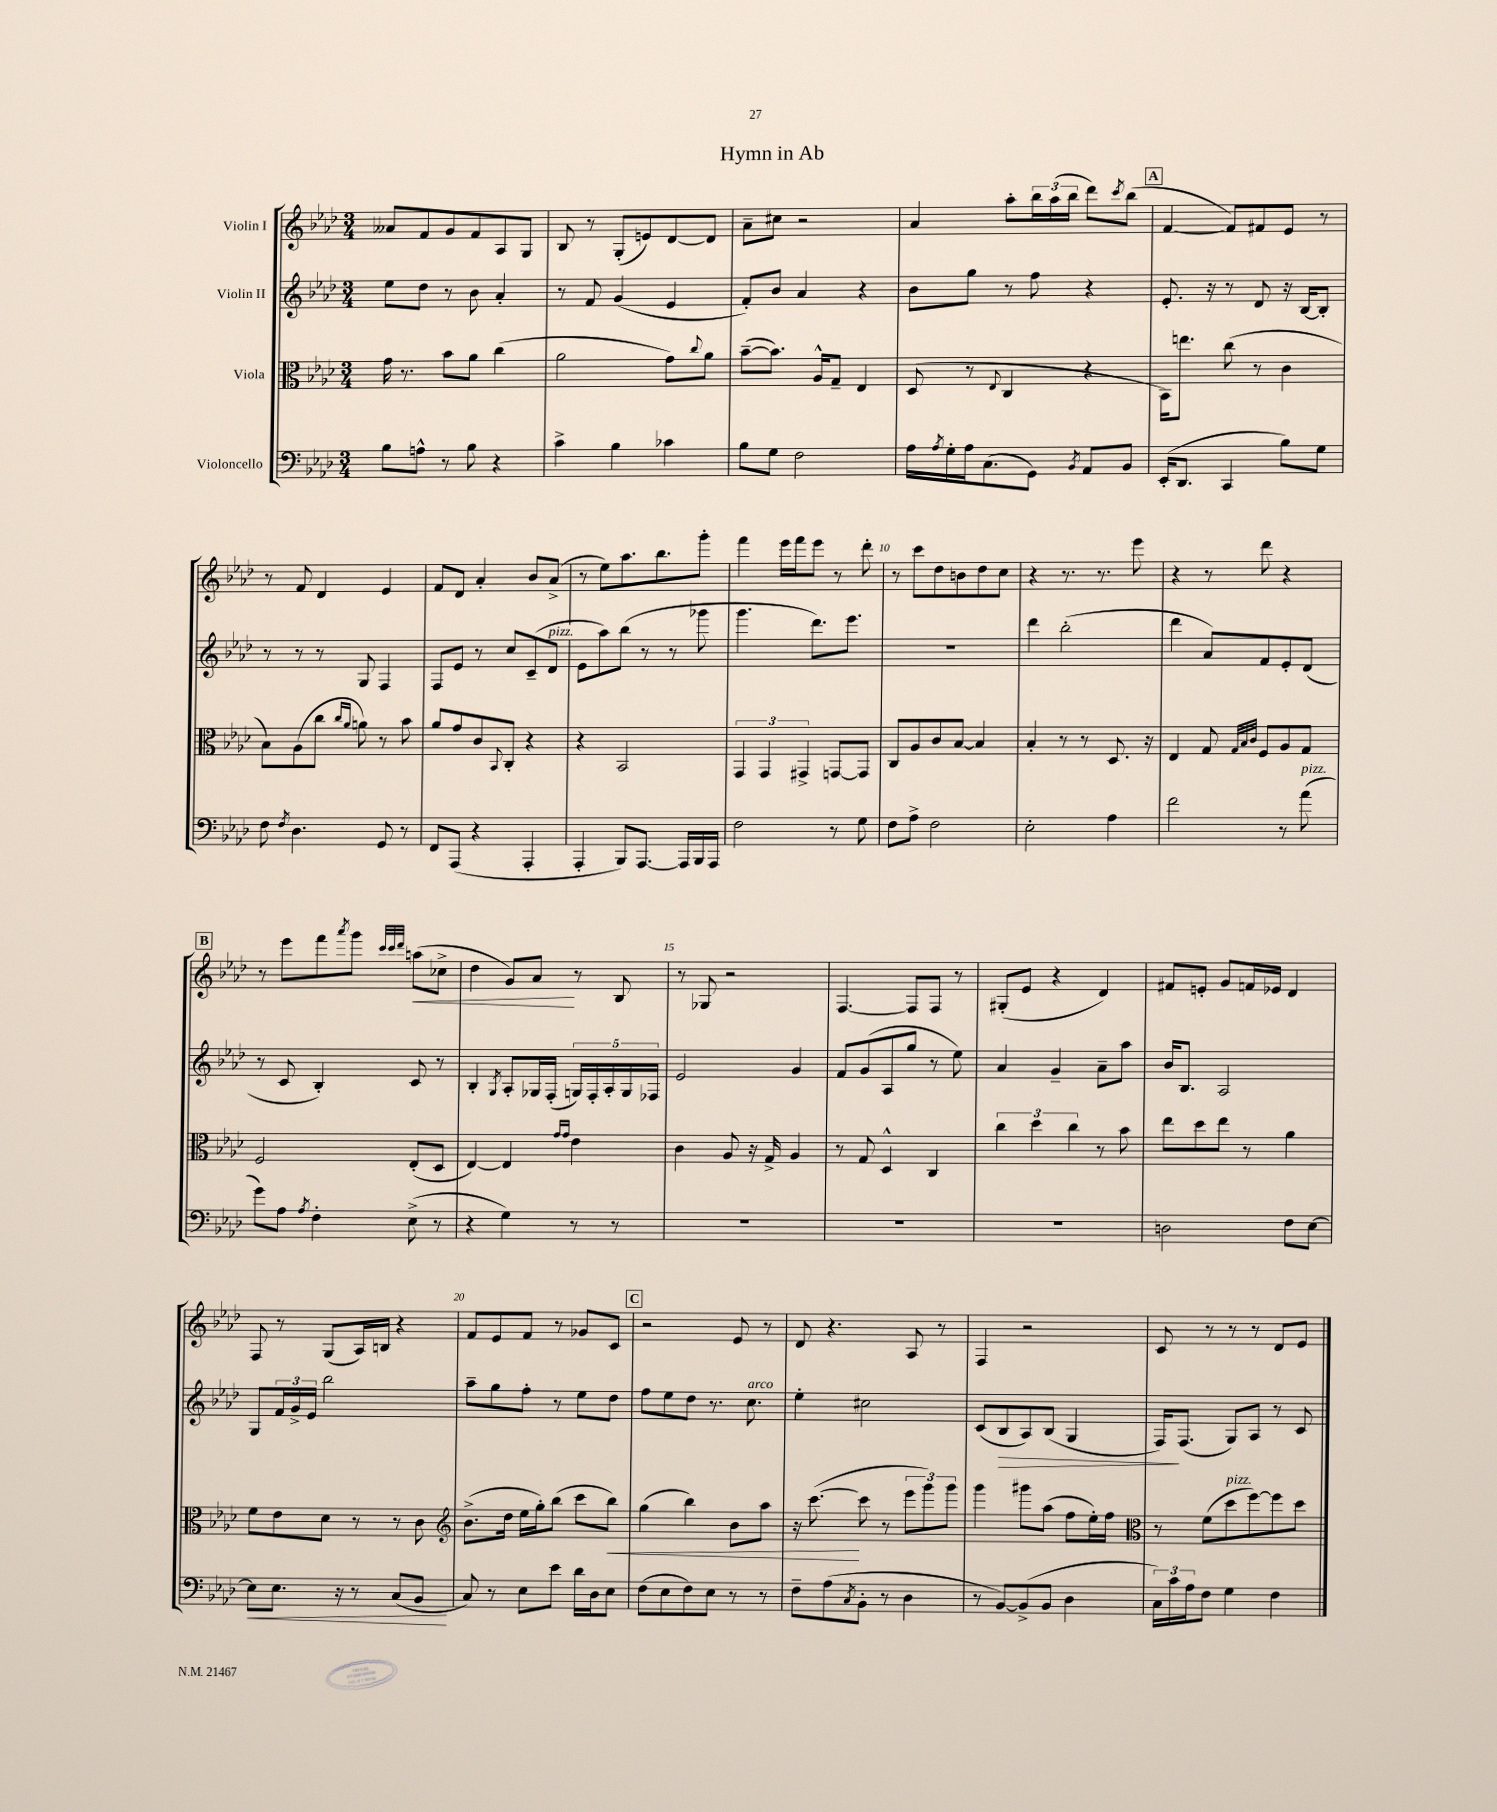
\header { title = "Hymn in Ab" }
<<
\new StaffGroup <<
\new Staff = "s0" \with { instrumentName = "Violin I" } {
    \clef treble \key aes \major \numericTimeSignature \time 3/4
    aeses'8 f'8 g'8 f'8 aes8 g8 |
    bes8 r8 g8-.( e'8) des'8~ des'8 |
    aes'8-- cis''8 r2 |
    aes'4 aes''8-. \tuplet 3/2 { bes''16 aes''16( bes''16 } des'''8) \acciaccatura { c'''8 } bes''8( |
    \mark \markup { \box "A" } f'4~ f'8) fis'8 ees'8 r8 |
    r8 f'8 des'4 ees'4 |
    f'8 des'8 aes'4-. bes'8 aes'8->( |
    r8 ees''8) aes''8. bes''8. g'''8-. |
    f'''4 ees'''16 f'''16 ees'''8 r8 des'''8-. |
    r8 c'''8 des''8 b'8 des''8 c''8 |
    r4 r8. r8. ees'''8 |
    r4 r8 des'''8 r4 |
    \mark \markup { \box "B" } r8 ees'''8 f'''8 \acciaccatura { aes'''8 } g'''8 \grace { c'''32 c'''32 des'''32 } a''8\<( ces''8-> |
    des''4 g'8) aes'8\! r8 bes8 |
    r8 ges8 r2 |
    f4.~ f8 f8 r8 |
    gis8-.( ees'8 r4 des'4) |
    fis'8 e'8-. g'8 f'16 ees'16 des'4 |
    f8 r8 g8( aes16) b16 r4 |
    f'8 ees'8 f'8 r8 ges'8 c'8 |
    \mark \markup { \box "C" } r2 ees'8 r8 |
    des'8 r4. aes8 r8 |
    f4 r2 |
    c'8 r8 r8 r8 des'8 ees'8 \bar "|." |
}
\new Staff = "s1" \with { instrumentName = "Violin II" } {
    \clef treble \key aes \major \numericTimeSignature \time 3/4
    ees''8 des''8 r8 bes'8 aes'4-. |
    r8 f'8 g'4( ees'4 |
    f'8-.) bes'8 aes'4 r4 |
    bes'8 g''8 r8 f''8 r4 |
    \mark \markup { \box "A" } ees'8.-. r16 r8 des'8 r16 bes16~ bes8-. |
    r8 r8 r8 g8 f4 |
    f8 ees'8 r8 c''8 c'8--( des'8^\markup { \italic "pizz." } |
    ees'8 aes''8) bes''8( r8 r8 ges'''8 |
    g'''4. des'''8.) ees'''8. |
    R2. |
    des'''4 bes''2-.( |
    des'''4 aes'8) f'8 ees'8-. des'8( |
    \mark \markup { \box "B" } r8 c'8 bes4-.) c'8 r8 |
    bes4-. \acciaccatura { g8 } aes8-. ges16 f16-.( \tuplet 5/4 { g16) f16-. aes16-. g16 fes16 } |
    ees'2 g'4 |
    f'8 g'8( aes8 g''8 r8 ees''8) |
    aes'4 g'4-- aes'8-- aes''8 |
    bes'16 bes8. aes2 |
    g8 \tuplet 3/2 { f'16 g'16-> ees'16 } bes''2 |
    aes''8-- g''8 f''8-. r8 ees''8 des''8 |
    \mark \markup { \box "C" } f''8 ees''8 des''8 r8. c''8.^\markup { \italic "arco" } |
    ees''4-. cis''2 |
    c'8( bes8\> aes8) bes8( g4 |
    f16\!) f8.( g8) aes8 r8 c'8 \bar "|." |
}
\new Staff = "s2" \with { instrumentName = "Viola" } {
    \clef alto \key aes \major \numericTimeSignature \time 3/4
    g'16 r8. bes'8 aes'8 c''4( |
    aes'2 g'8) \appoggiatura { c''8 } aes'8 |
    bes'8~--( bes'8.) aes16-^ g8-- ees4 |
    des8( r8 \appoggiatura { ees8 } c4 r4 |
    \mark \markup { \box "A" } bes,16) e''8. c''8( r8 c'4 |
    bes8) aes8( c''8 \grace { c''16 aes'16 } a'8) r8 bes'8 |
    aes'8 g'8 c'8 \appoggiatura { bes,8 } c8-. r4 |
    r4 bes,2 |
    \tuplet 3/2 { g,4 g,4 gis,4-> } g,8~ g,8 |
    c8 aes8 c'8 bes8~ bes4 |
    bes4-. r8 r8 des8. r16 |
    ees4 g8 \grace { g32 bes32 c'32 } f8 aes8 g8 |
    \mark \markup { \box "B" } f2 ees8-.( des8 |
    ees4~) ees4 \grace { g'16 g'16 } ees'4 |
    c'4 aes8 r16 g16-> aes4 |
    r8 g8 des4-^ c4 |
    \tuplet 3/2 { c''4 des''4 c''4 } r8 bes'8 |
    ees''8 des''8 ees''8 r8 aes'4 |
    f'8 ees'8 des'8 r8 r8 c'8 |
    \clef treble bes'8.->( des''16 ees''16 g''16-.) bes''8( c'''8 bes''8\<) |
    \mark \markup { \box "C" } g''4( bes''4) bes'8 aes''8 |
    r16 c'''8.~\!( c'''8 r8 \tuplet 3/2 { ees'''8 g'''8) g'''8 } |
    g'''4 gis'''8 aes''8( f''8 ees''16-.) f''16 |
    \clef alto r8 f'8( des''8^\markup { \italic "pizz." } f''8~) f''8 des''8 \bar "|." |
}
\new Staff = "s3" \with { instrumentName = "Violoncello" } {
    \clef bass \key aes \major \numericTimeSignature \time 3/4
    bes8 a8-^ r8 bes8 r4 |
    c'4-> bes4 ces'4 |
    bes8 g8 f2 |
    aes16 \acciaccatura { aes8 } g16-. aes16 c8.( g,8) \acciaccatura { bes,8 } aes,8 bes,8 |
    \mark \markup { \box "A" } ees,16-.( des,8. c,4 bes8) g8 |
    f8 \acciaccatura { f8 } des4. g,8 r8 |
    f,8 aes,,8( r4 aes,,4-. |
    aes,,4-. bes,,8) aes,,8.~ aes,,16 bes,,16 aes,,16 |
    f2 r8 g8 |
    f8 aes8-> f2 |
    ees2-. aes4 |
    f'2 r8 aes'8^\markup { \italic "pizz." }( |
    \mark \markup { \box "B" } g'8) aes8 \acciaccatura { aes8 } f4-. ees8->( r8 |
    r4 g4) r8 r8 |
    R2. |
    R2. |
    R2. |
    d2 f8 ees8~ |
    ees8\< ees8. r16 r8 c8( bes,8\! |
    c8) r8 ees8 ees'8 des'16 des16 ees8 |
    \mark \markup { \box "C" } f8( ees8 f8) ees8 r8 r8 |
    f8-- aes8( \acciaccatura { c8 } bes,8-. r8 des4 |
    r8 bes,8~) bes,8->( bes,8 des4 |
    \tuplet 3/2 { c16) c'16 aes16 } f8 g4 f4 \bar "|." |
}
>>
>>
\layout { \context { \Score \override BarNumber.break-visibility = ##(#f #t #t) barNumberVisibility = #(every-nth-bar-number-visible 5) } }
